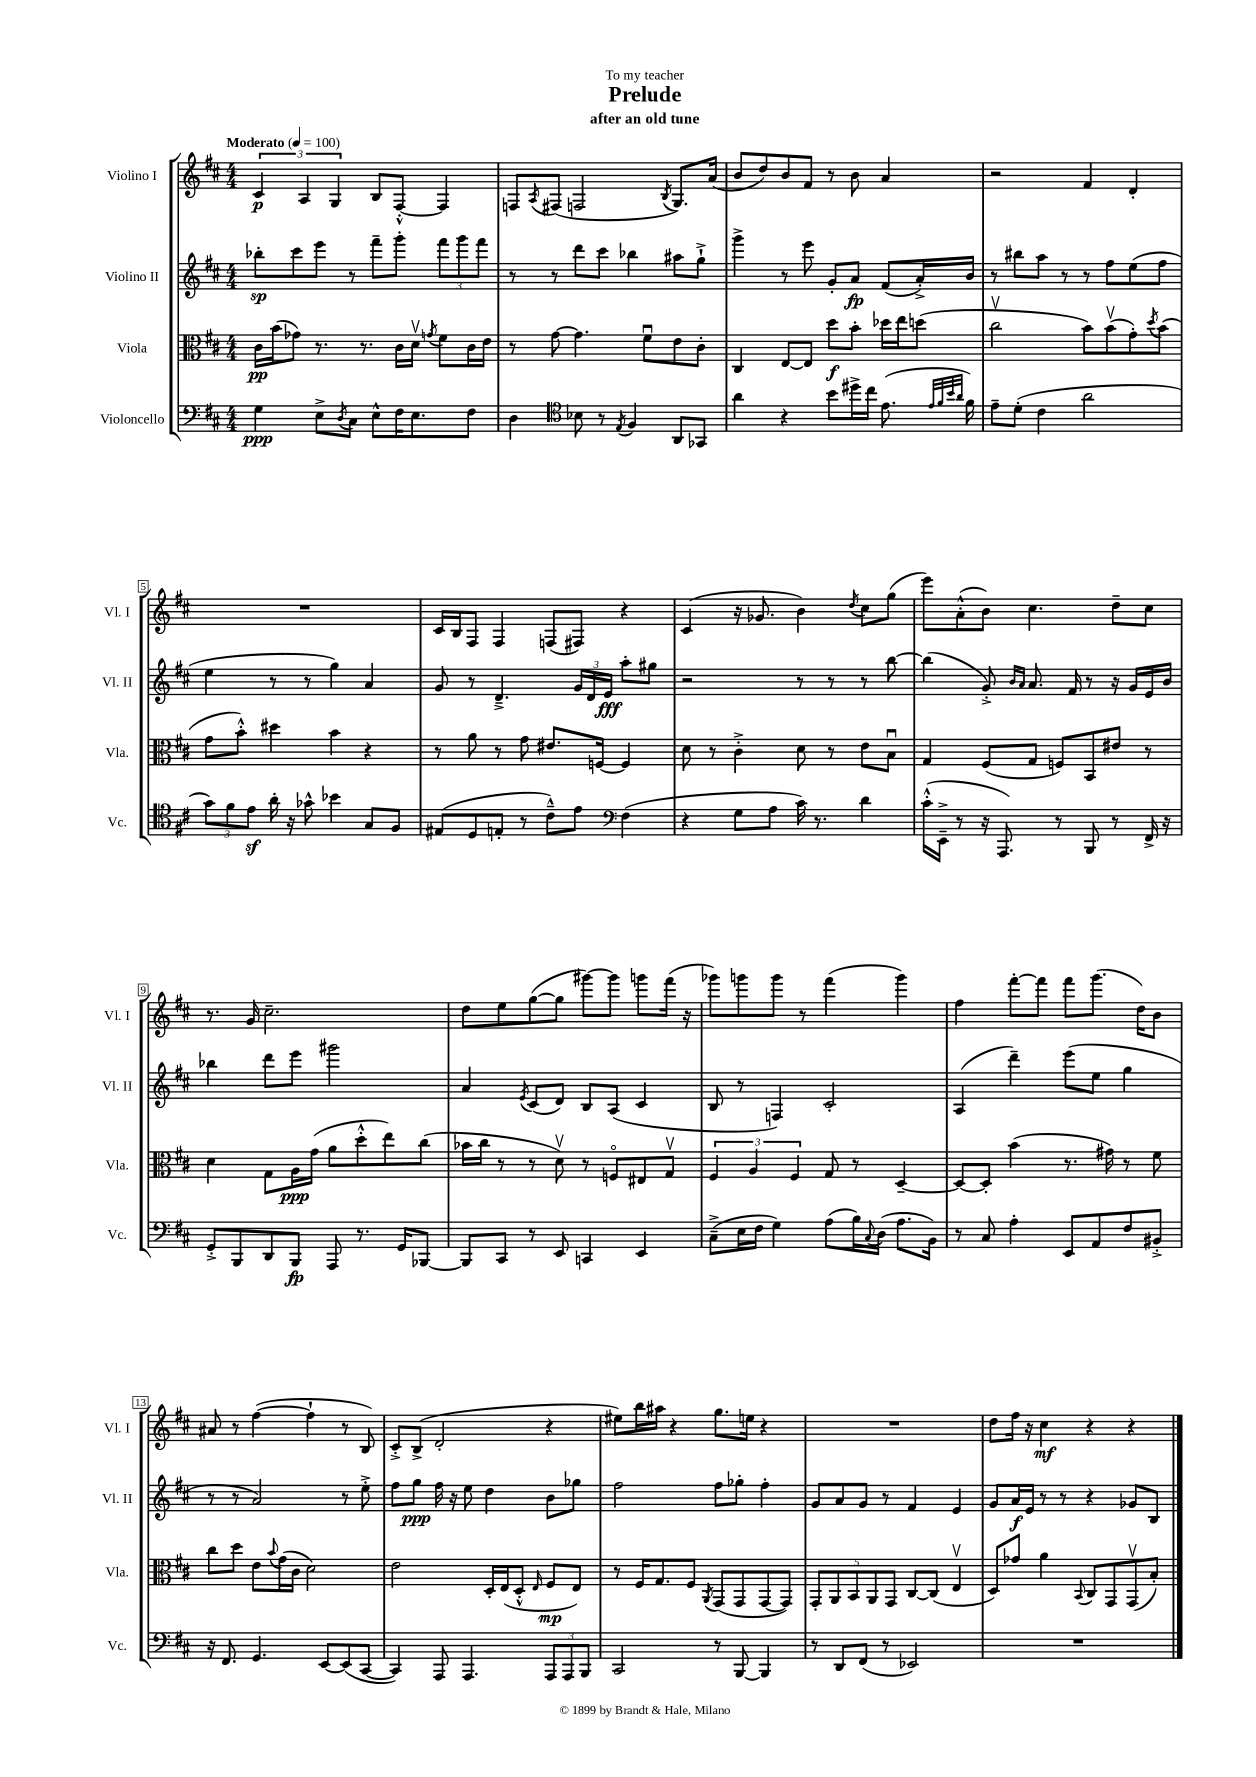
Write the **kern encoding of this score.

**kern	**kern	**kern	**kern
*staff4	*staff3	*staff2	*staff1
*clefF4	*clefC3	*clefG2	*clefG2
*k[f#c#]	*k[f#c#]	*k[f#c#]	*k[f#c#]
*M4/4	*M4/4	*M4/4	*M4/4
*MM100	*MM100	*MM100	*MM100
4G	16c#	8bb-'	6c#
.	(16b	.	.
.	8g-)	8ccc#	.
.	.	.	6A
8E^	8.r	8eee	.
.	.	.	6G
8qD	.	.	.
8C#	.	8r	.
.	8.r	.	.
8E^^	.	8fff#~	8B
16F#	16c#	8ggg'	[8F#'^^
8.E	16dv	.	.
.	8qg	.	.
.	8f#	12fff#	4F#]
.	.	12ggg	.
8F#	16c#	.	.
.	.	12fff#	.
.	16e	.	.
=	=	=	=
4D	8r	8r	8F
.	.	.	8qA
.	[8g	8r	(8F#
*clefC4	*	*	*
8B-	4.g]	8ddd	2F
8r	.	8ccc#	.
8qE	.	.	.
4F#	.	4bb-	.
.	8f#u	.	.
.	.	.	8qB
8AA	8e	8aa#	8.G)
8GG-	8c#'	8gg`^	.
.	.	.	(16a
=	=	=	=
4a	4C#	4ggg^	8b
.	.	.	8dd)
4r	[8E	8r	8b
.	8E]	8eee	8f#
8b	8dd	8g'	8r
16dd#^	8b'	8a	8b
16cc#	.	.	.
(8.e	16dd-	(8f#	4a
.	16ee	.	.
.	(8dd	16a'^)	.
32qqe	.	.	.
32qqf#	.	.	.
32qqb	.	.	.
32qqa	.	.	.
16f#)	.	16b	.
=	=	=	=
8e~	2cc#v	8r	2r
(8d'	.	8bb#	.
4c#	.	8aa	.
.	.	8r	.
2a	8b)	8r	4f#
.	(8bv	8ff#	.
.	8g')	(8ee	4d'
.	8qdd	.	.
.	(8b	8ff#	.
=	=	=	=
12g)	8g	4ee	1r
12f#	.	.	.
.	8b'^^)	.	.
12e	.	.	.
16a'	4dd#	8r	.
16r	.	.	.
8g-^^	.	8r	.
4b-	4b	4gg)	.
8G	4r	4a	.
8F#	.	.	.
=	=	=	=
(8E#	8r	8g	16c#
.	.	.	16B
8D	8a	8r	8F#
8E'	8r	4.d~^	4F#
8r	8g	.	.
8c#~^^)	8.e#	.	(8F
8e	.	24g	8F#)
.	.	24d	.
.	[16F	.	.
.	.	24e	.
*clefF4	*	*	*
(4F#	4F]	8aa'	4r
.	.	8gg#	.
=	=	=	=
4r	8d	2r	(4c#
.	8r	.	.
8G	4c#'^	.	16r
.	.	.	8.g-
8A	.	.	.
16c#)	8d	8r	4b)
8.r	.	.	.
.	8r	8r	.
.	.	.	8qdd
4d	8e	8r	8cc#
.	8Bu	[8bb	(8gg
=	=	=	=
(16c#'^^	4G	(4bb]	8eee)
16EE~^	.	.	.
8r	.	.	(8a'^^
16r	(8F#	8g'^)	8b)
8.AAA)	.	.	.
.	.	16qqb	.
.	.	16qqa	.
.	8G	8.a	4.cc#
8r	8F)	.	.
.	.	16f#	.
8BBB	8BB	8r	.
8r	8e#	16r	8dd~
.	.	16g	.
16FF#^	8r	16e	8cc#
16r	.	16b	.
=	=	=	=
8GG'^	4d	4bb-	8.r
8BBB	.	.	.
.	.	.	16g
8DD	8G	8ddd	2.cc#~
8BBB	16A	8eee	.
.	(16g	.	.
8AAA	8a	2ggg#	.
8.r	8dd'^^	.	.
.	8ee)	.	.
16GG	.	.	.
[8BBB-	(8cc#	.	.
=	=	=	=
8BBB-]	16b-	4a	8dd
.	16cc#	.	.
8CC#	8r	.	8ee
.	.	8qe	.
8r	8r	(8c#	([8gg
8EE	8dv)	8d)	8gg]
4CC	8r	8B	[8ggg#)
.	8Fo	(8A	8ggg#]
4EE	8E#	4c#	8ggg
.	8Gv	.	(16fff#
.	.	.	16r
=	=	=	=
(8C#~^	6F#	8B	8ggg-)
16E	.	8r	8ggg
.	6A	.	.
16F#	.	.	.
4G)	.	4F)	8ggg
.	6F#	.	.
.	.	.	8r
(8A	8G	2c#'	(4fff#
16B)	8r	.	.
8qqC#	.	.	.
(16D	.	.	.
8.A	[4D~	.	4ggg)
16BB)	.	.	.
=	=	=	=
8r	8D_	(4A	4ff#
8C#	8D']	.	.
4A'	(4b	4ddd~)	[8fff#'
.	.	.	8fff#]
8EE	8.r	(8eee	8fff#
8AA	.	8ee	(8.ggg
.	16g#)	.	.
8F#	8r	4gg	.
.	.	.	16dd)
8BB#'^	8f#	.	8b
=	=	=	=
16r	8cc#	8r	8a#
8.FF#	.	.	.
.	8dd	8r	8r
4.GG	8e	2a)	([4ff#
.	8qqb	.	.
.	(16g	.	.
.	16c#	.	.
.	2d)	.	4ff#`]
[8EE	.	.	.
(8EE]	.	8r	8r
[8CC#	.	8ee'^	8B)
=	=	=	=
4CC#])	2e	8ff#	8c#'^
.	.	8gg	(8B^
8AAA	.	16ff#	2d'
.	.	16r	.
4.AAA	.	8ee	.
.	16D'	4dd	.
.	(16E	.	.
.	8D'^^	.	.
.	16qqE	.	.
12AAA	8F#	8b	4r
12AAA	.	.	.
.	8E)	8gg-	.
12BBB	.	.	.
=	=	=	=
2CC#	8r	2ff#	8ee#)
.	16F#	.	16bb
.	8.G	.	16aa#
.	.	.	4r
.	8F#	.	.
.	8qAA	.	.
8r	(8GG	8ff#	8.gg
[8BBB	8GG	8gg-'	.
.	.	.	16ee
4BBB]	[8GG	4ff#'	4r
.	8GG])	.	.
=	=	=	=
8r	10GG'	8g	1r
.	10AA	.	.
8DD	.	8a	.
.	10BB	.	.
(8FF#	.	8g	.
.	10AA	.	.
8r	.	8r	.
.	10GG	.	.
2EE-)	[8C#	4f#	.
.	(8C#]	.	.
.	4Ev	4e	.
=	=	=	=
1r	8D)	8g	8dd
.	8g-	16a	16ff#
.	.	16e	16r
.	4a	8r	4cc#
.	.	8r	.
.	8qqBB	.	.
.	8C#	4r	4r
.	8GG	.	.
.	(8GGv	8g-	4r
.	8B')	8B	.
==	==	==	==
*-	*-	*-	*-
